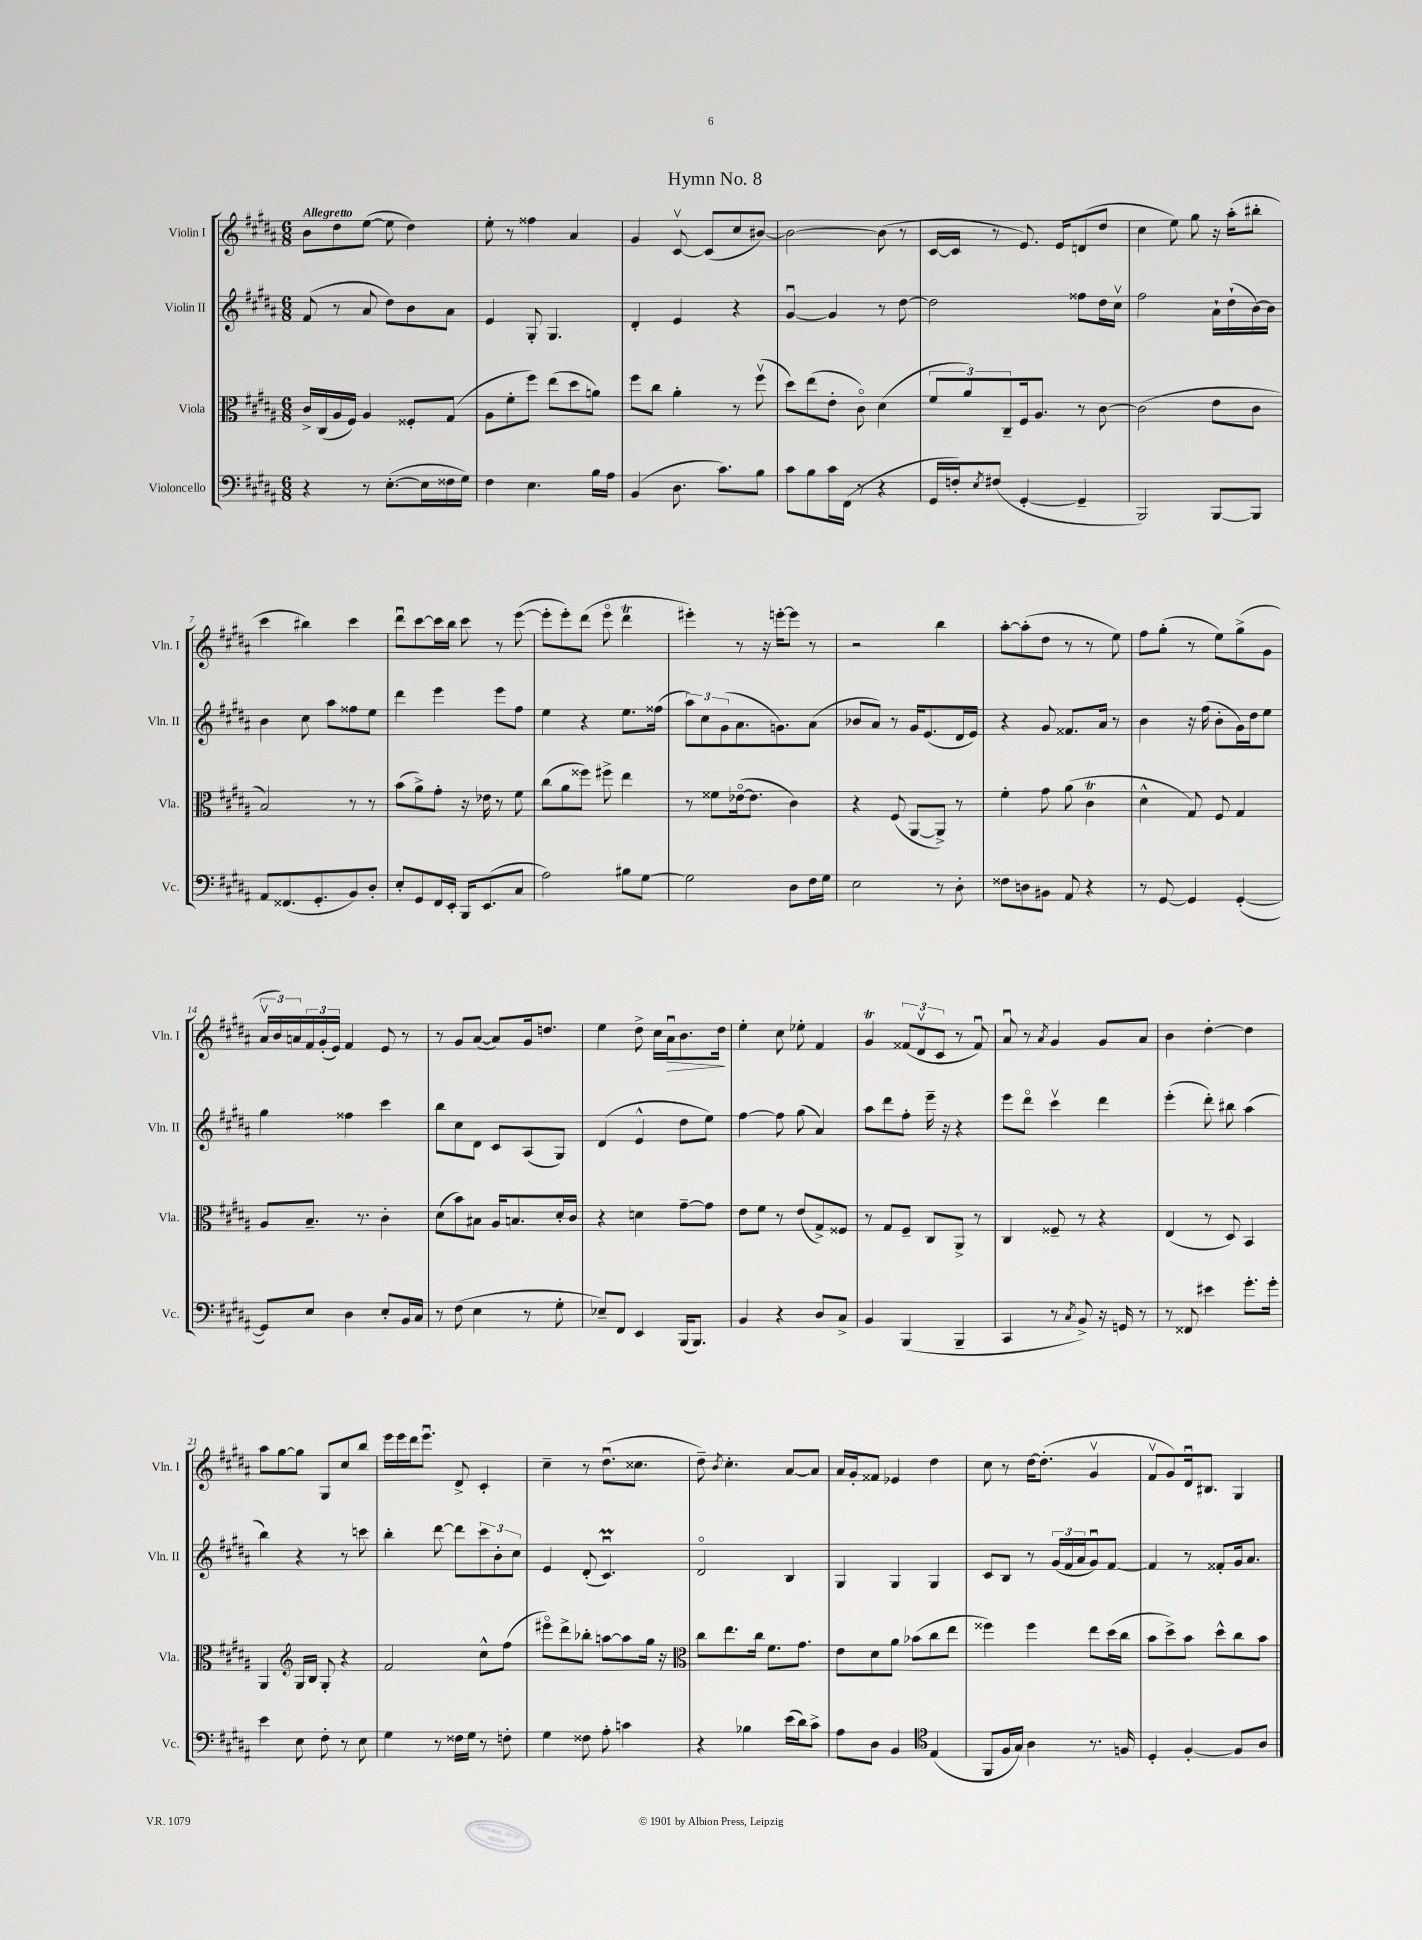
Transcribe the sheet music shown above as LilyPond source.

\header { title = "Hymn No. 8" }
<<
\new StaffGroup <<
\new Staff = "s0" \with { instrumentName = "Violin I" shortInstrumentName = "Vln. I" } {
    \clef treble \key b \major \numericTimeSignature \time 6/8 \tempo "Allegretto"
    b'8 dis''8 e''8~( e''8 dis''4) |
    e''8-. r8 fisis''4 ais'4 |
    gis'4 cis'8~\upbow cis'8( cis''8 bis'8~) |
    bis'2~ bis'8( r8 |
    cis'16~ cis'16 r8 e'8.) e'16 d'8( dis''8 |
    cis''4 e''8) gis''8 r16 ais''16-.( bis''8-. |
    cis'''4 bis''4) cis'''4 |
    dis'''8\downbow cis'''8~ cis'''16 b''16 cis'''8 r8 e'''8~( |
    e'''8-. e'''8-.) dis'''8( e'''8\flageolet dis'''4\trill |
    eis'''4-.) r8 r16 e'''16~-. e'''8 r8 |
    r2 b''4 |
    ais''8~-. ais''8-.( dis''8 r8 r8 e''8) |
    fis''8 gis''8-.( r8 e''8) gis''8->( gis'8 |
    \tuplet 3/2 { ais'16\upbow b'16) a'16 } \tuplet 3/2 { fis'16 gis'16-.( e'16) } fis'4 e'8 r8 |
    r8 gis'8 ais'8~( ais'8) gis'16 d''8. |
    e''4 dis''8-> cis''16 ais'16\downbow\> b'8. dis''16\! |
    e''4-. cis''8 ees''8-. fis'4 |
    gis'4\trill \tuplet 3/2 { fisis'8( dis'8\upbow cis'8 } r8 fisis'8\downbow) |
    ais'8\downbow r8 \acciaccatura { ais'8 } gis'4 gis'8 ais'8 |
    b'4 dis''4~-. dis''4 |
    ais''8 gis''8~ gis''8 gis8 cis''8 b''8 |
    e'''16 e'''16 dis'''16 e'''8.\downbow dis'8-> cis'4-. |
    cis''4-- r8 dis''8.\downbow( cisis''8. |
    dis''8--) \acciaccatura { b'8 } cis''4.-. ais'8~ ais'8 |
    ais'16 gis'16-. fisis'8 ees'4 dis''4 |
    cis''8 r8 dis''16~ dis''8.-.( gis'4\upbow |
    fis'8\upbow gis'8) dis'16\downbow bis8. gis4 \bar "|." |
}
\new Staff = "s1" \with { instrumentName = "Violin II" shortInstrumentName = "Vln. II" } {
    \clef treble \key b \major \numericTimeSignature \time 6/8
    fis'8( r8 ais'8 dis''8) b'8 ais'8 |
    e'4 gis8-. gis4. |
    dis'4-. e'4 r4 |
    gis'4~\downbow gis'4 r8 dis''8~ |
    dis''2 fisis''8 dis''16 cis''16\upbow |
    fis''2 ais'16-! dis''16-!( b'16~) b'16 |
    b'4 cis''8 ais''8 fisis''8 e''8 |
    dis'''4 e'''4 e'''8 fis''8 |
    e''4 r4 e''8. fisis''16( |
    \tuplet 3/2 { ais''8) cis''8 gis'8( } ais'8. g'8.) ais'8( |
    bes'8 ais'8) r8 gis'16 e'8.( dis'16 e'16) |
    r4 gis'8 fisis'8. ais'16 r8 |
    b'4 r16 fis''16( b'8-. gis'16) dis''16 e''8 |
    gis''4 fisis''4 cis'''4 |
    b''8 cis''8 dis'8 cis'8 ais8( gis8) |
    dis'4( e'4-^ dis''8 e''8) |
    fis''4~ fis''8 gis''8( ais'4) |
    ais''8 dis'''8 fis''8-. e'''16-- r16 r4 |
    e'''8 dis'''8\flageolet cis'''4\upbow dis'''4 |
    e'''4-.( dis'''8-.) bis''8 ais''4( |
    b''4) r4 r8 c'''8 |
    b''4-. dis'''8~ dis'''8 \tuplet 3/2 { cis'''8 b'8-. cis''8 } |
    e'4 dis'8-.( cis'4.\downbow\prall) |
    dis'2\flageolet b4 |
    gis4 gis4 gis4 |
    cis'8 b8 r8 \tuplet 3/2 { gis'16( fis'16 ais'16 } gis'8\downbow) fis'8~ |
    fis'4 r8 fisis'8-. gis'16 ais'8. \bar "|." |
}
\new Staff = "s2" \with { instrumentName = "Viola" shortInstrumentName = "Vla." } {
    \clef alto \key b \major \numericTimeSignature \time 6/8
    cis'16-> cis16( ais16 fis16) ais4 fisis8-. gis8( |
    ais8 fis'8-. fis''8) e''8( dis''8 a'8) |
    fis''8 cis''8 ais'4-. r8 fis''8\upbow( |
    dis''8) e''8( e'8-. cis'8\flageolet) dis'4( |
    \tuplet 3/2 { fis'8 ais'8) cis8-- } fis16 ais8. r8 cis'8~ |
    cis'2( e'8 cis'8 |
    b2) r8 r8 |
    b'8( ais'8->) gis'8-. r16 ees'16 r8 fis'8 |
    cis''8( ais'8 fisis''8) fis''8-> e''4 |
    r8 fisis'8 ees'16~\flageolet( ees'8. cis'4) |
    r4 fis8( ais,8~ ais,8->) r8 |
    fis'4-. gis'8 ais'8( cis'4\trill |
    dis'4-^ gis8) fis8 gis4 |
    ais8 b8.-- r8. cis'4-. |
    dis'8( b'8) bis8 ais16 b8. dis'16-. cis'16 |
    r4 d'4 gis'8~-- gis'8 |
    e'8 fis'8 r8 e'8( gis8->) fisis8 |
    r8 gis8 fis8-- cis8 ais,8-> r8 |
    cis4 fisis8-- r8 r4 |
    e4( r8 dis8) b,4 |
    ais,4 \clef treble gis16 b16 gis8-. r4 |
    fis'2 cis''8-^ fis''8( |
    eis'''8\flageolet) dis'''8-> bes''8-. a''8~ a''8 gis''16 r16 |
    \clef alto cis''8 e''8. cis''16 fis'8. gis'8. |
    e'8 dis'8 ais'8 bes'8( cis''8 e''8 |
    fisis''4) fisis''4 e''8 dis''16( cis''16 |
    b'8 dis''8->) b'8 dis''8-^ cis''8 b'8 \bar "|." |
}
\new Staff = "s3" \with { instrumentName = "Violoncello" shortInstrumentName = "Vc." } {
    \clef bass \key b \major \numericTimeSignature \time 6/8
    r4 r8 e8.~-.( e16 fisis16 gis16) |
    fis4 e4. b16 ais16 |
    b,4( dis8. cis'8.) b8 |
    cis'8 b8 cis'16 fis,16( r8 r4 |
    gis,16 f16-.) \acciaccatura { e8 } fis8( gis,4~-. gis,4-- |
    b,,2) b,,8~ b,,8 |
    ais,8 fisis,8.( gis,8.-. b,8) dis8-. |
    e8-. gis,8 fis,16 e,16-. b,,16 e,8.( cis8 |
    ais2) bis8 gis8~ |
    gis2 dis8 fis16 gis16 |
    e2 r8 dis8-. |
    fisis8 d8 bis,8 ais,8 r4 |
    r8 gis,8~ gis,4 gis,4~-.( |
    gis,8) e8 dis4 e8-. b,16 cis16 |
    r8 fis8( e4 r8 gis8-. |
    ees8--) fis,8 e,4 b,,16( b,,8.) |
    b,4 r4 dis8 cis8-> |
    b,4 b,,4( b,,4-- |
    cis,4 r8 \acciaccatura { cis8 } b,8->) r16 g,16 r8 |
    r8 fisis,8 eis'4 gis'8.-. gis'16-. |
    e'4 e8 fis8-. r8 e8 |
    gis4 r8 fisis16 gis16 r8 f8-. |
    gis4 fisis8 ais8-. c'4 |
    r4 bes4 e'16( dis'16) cis'8-> |
    ais8 dis8 b,4 \clef tenor e4( |
    fis,8 fis16 gis16) ais4 r8. f16 |
    dis4-. fis4~-. fis8 ais8 \bar "|." |
}
>>
>>
